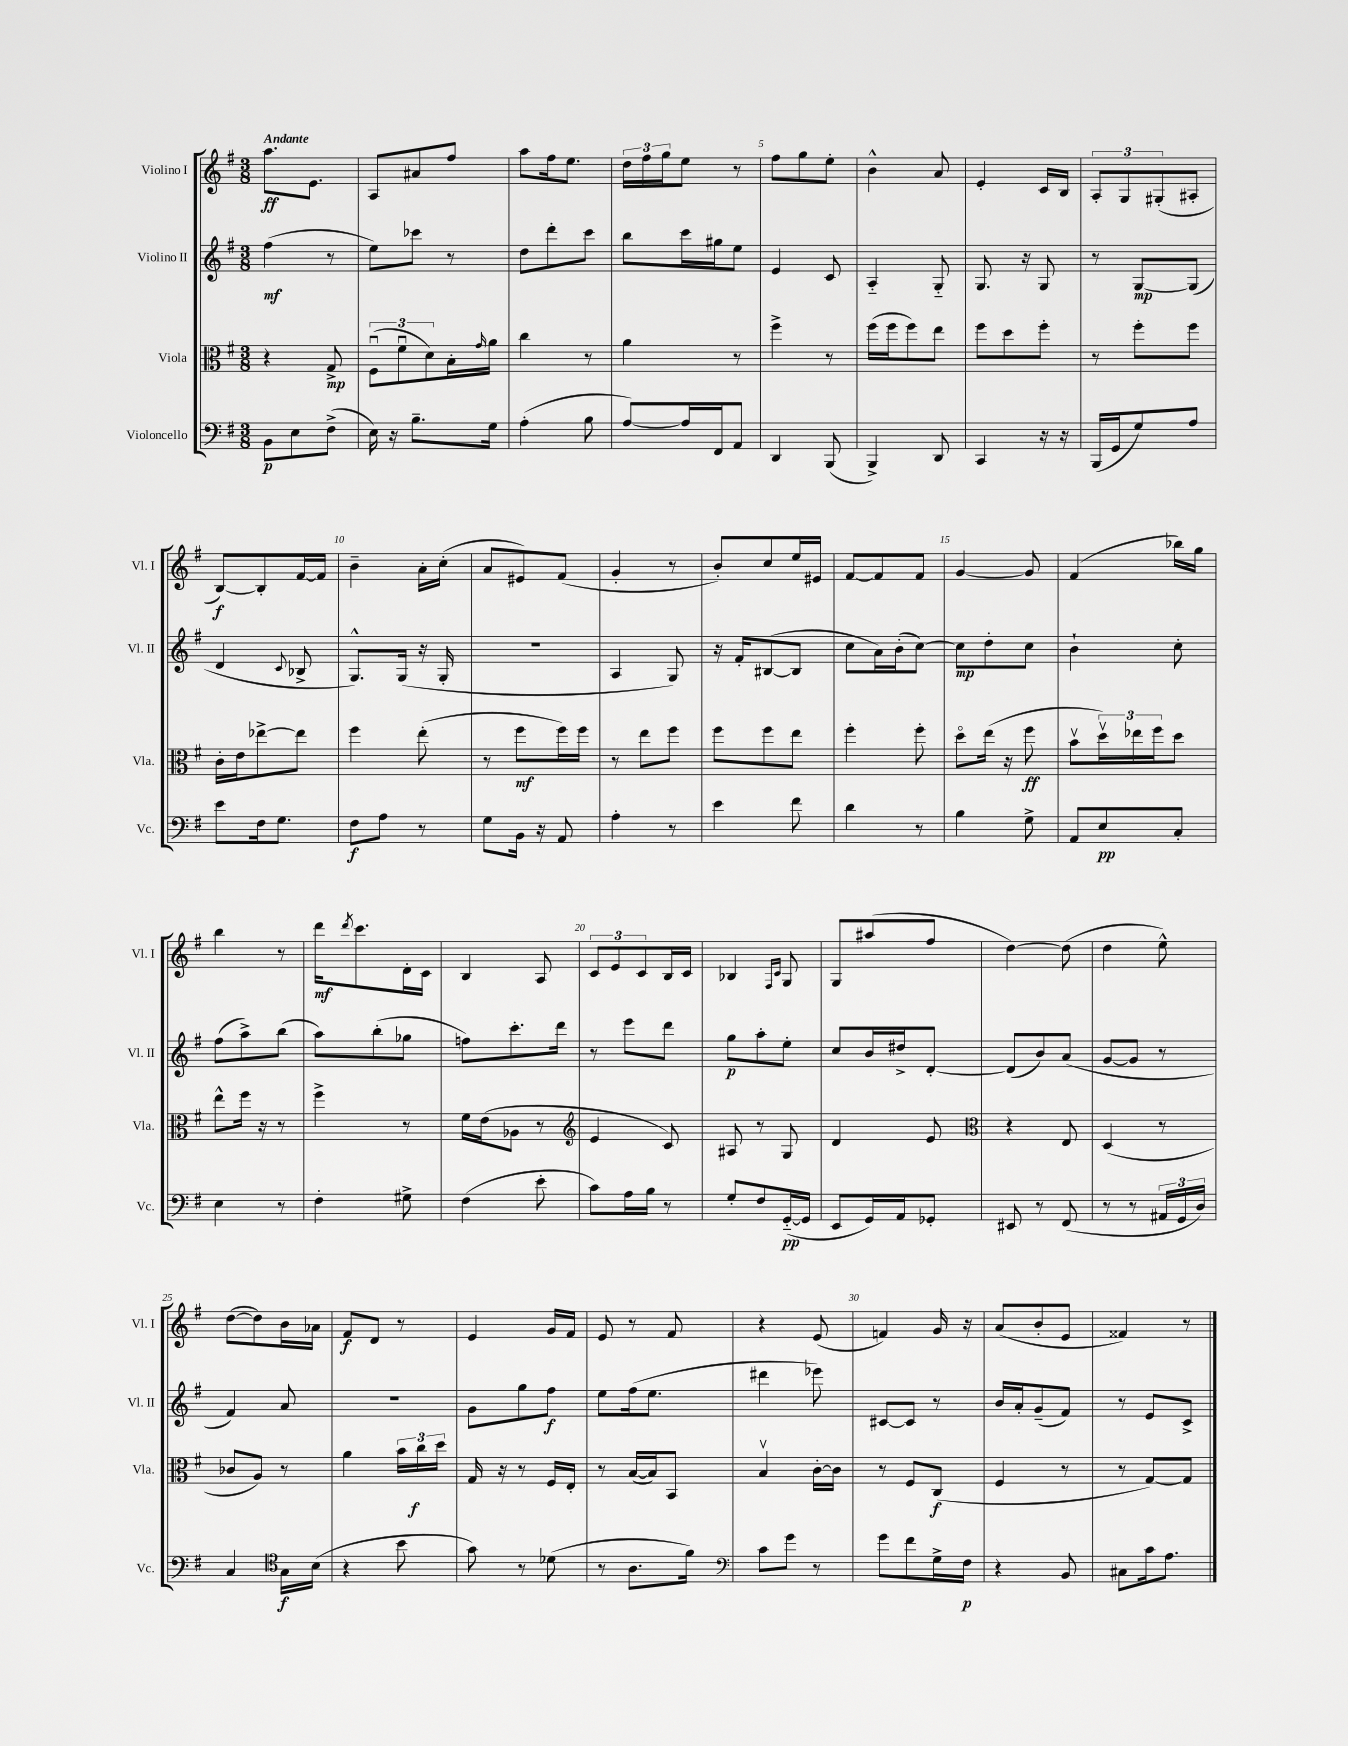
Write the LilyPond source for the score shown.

<<
\new StaffGroup <<
\new Staff = "s0" \with { instrumentName = "Violino I" shortInstrumentName = "Vl. I" } {
    \clef treble \key g \major \numericTimeSignature \time 3/8 \tempo "Andante"
    a''8.\ff e'8. |
    a8 ais'8 fis''8 |
    a''8 fis''16 e''8. |
    \tuplet 3/2 { d''16 fis''16 g''16 } e''8 r8 |
    fis''8 g''8 e''8-. |
    b'4-^ a'8 |
    e'4-. c'16 b16 |
    \tuplet 3/2 { a8-. g8 gis8-.( } ais8-. |
    b8~\f) b8-. fis'16~ fis'16 |
    b'4-- a'16-. c''16-.( |
    a'8 eis'8) fis'8( |
    g'4-. r8 |
    b'8-.) c''8 e''16 eis'16 |
    fis'8~ fis'8 fis'8 |
    g'4~ g'8 |
    fis'4( bes''16) g''16 |
    b''4 r8 |
    d'''16\mf \acciaccatura { d'''8 } c'''8. d'16-. c'16 |
    b4 a8 |
    \tuplet 3/2 { c'8 e'8 c'8 } b16 c'16 |
    bes4 \grace { fis16 c'16 } g8 |
    g8 ais''8( fis''8 |
    d''4~) d''8( |
    d''4 e''8-^) |
    d''8~( d''8) b'16 aes'16 |
    fis'8\f d'8 r8 |
    e'4 g'16 fis'16 |
    e'8 r8 fis'8 |
    r4 e'8( |
    f'4) g'16 r16 |
    a'8( b'8-. e'8 |
    fisis'4) r8 \bar "|." |
}
\new Staff = "s1" \with { instrumentName = "Violino II" shortInstrumentName = "Vl. II" } {
    \clef treble \key g \major \numericTimeSignature \time 3/8
    fis''4\mf( r8 |
    e''8) ces'''8 r8 |
    d''8 d'''8-. c'''8 |
    b''8 c'''16 gis''16 e''8 |
    e'4 c'8 |
    a4-_ g8-_ |
    g8. r16 g8 |
    r8 g8~\mp g8( |
    d'4 \appoggiatura { c'8 } bes8-> |
    g8.-^) g16( r16 g16-. |
    R4. |
    a4 g8) |
    r16 fis'16-. bis8~( bis8 |
    c''8 a'16) b'16-.( c''8~) |
    c''8\mp d''8-. c''8 |
    b'4-! c''8-. |
    fis''8( a''8->) b''8( |
    a''8) b''8-.( ges''8 |
    f''8) c'''8.-. d'''16 |
    r8 e'''8 d'''8 |
    g''8\p a''8-. e''8-. |
    c''8 b'16 dis''16-> d'8~-. |
    d'8( b'8) a'8( |
    g'8~ g'8 r8 |
    fis'4) a'8 |
    R4. |
    g'8 g''8 fis''8\f |
    e''8 fis''16( e''8. |
    dis'''4 ees'''8) |
    cis'8~ cis'8 r8 |
    b'16 a'16-. g'8--( fis'8) |
    r8 e'8 c'8-> \bar "|." |
}
\new Staff = "s2" \with { instrumentName = "Viola" shortInstrumentName = "Vla." } {
    \clef alto \key g \major \numericTimeSignature \time 3/8
    r4 g8->\mp |
    \tuplet 3/2 { fis8\downbow( fis'8\downbow d'8) } b16-. \grace { g'16 } a'16 |
    c''4 r8 |
    a'4 r8 |
    fis''4-> r8 |
    fis''16( fis''16 fis''8) e''8 |
    fis''8 d''8 fis''8-. |
    r8 fis''8-. fis''8 |
    c'16-. e'16 ees''8~-> ees''8 |
    fis''4 e''8-.( |
    r8 fis''8\mf fis''16) fis''16 |
    r8 e''8 fis''8 |
    fis''8 fis''8 e''8 |
    fis''4-. fis''8-. |
    d''8\flageolet e''16( r16 fis''8\ff |
    b'8\upbow \tuplet 3/2 { d''16\upbow) ees''16 fis''16 } d''8 |
    e''8-^ fis''16 r16 r8 |
    fis''4-> r8 |
    fis'16 e'16( aes8 r8 |
    \clef treble e'4 c'8) |
    ais8 r8 g8 |
    d'4 e'8 |
    \clef alto r4 e8 |
    d4( r8 |
    ces'8 a8) r8 |
    a'4 \tuplet 3/2 { b'16 c''16\f d''16 } |
    g16 r16 r8 fis16 e16-. |
    r8 b16~( b16) b,8 |
    b4\upbow c'16~-. c'16 |
    r8 fis8 c8\f( |
    fis4 r8 |
    r8 g8~) g8 \bar "|." |
}
\new Staff = "s3" \with { instrumentName = "Violoncello" shortInstrumentName = "Vc." } {
    \clef bass \key g \major \numericTimeSignature \time 3/8
    b,8\p e8 fis8->( |
    e16) r16 b8.-- g16 |
    a4-.( b8 |
    a8~) a16 fis,16 a,8 |
    d,4 b,,8( |
    b,,4->) d,8 |
    c,4 r16 r16 |
    b,,16( g,16 g8) a8 |
    e'8 fis16 g8. |
    fis8\f a8 r8 |
    g8 b,16 r16 a,8 |
    a4-. r8 |
    e'4 fis'8 |
    d'4 r8 |
    b4 g8-> |
    a,8 e8\pp c8-. |
    e4 r8 |
    fis4-. gis8-> |
    fis4( e'8-. |
    c'8) a16 b16 r8 |
    g8-. fis8 g,16~-_\pp( g,16 |
    e,8 g,16) a,16 ges,8-. |
    eis,8 r8 fis,8( |
    r8 r8 \tuplet 3/2 { ais,16 g,16 d16) } |
    c4 \clef tenor g16\f b16( |
    r4 b'8 |
    g'8) r8 des'8( |
    r8 a8. fis'16) |
    \clef bass c'8 g'8 r8 |
    g'8 fis'8 g16-> fis16\p |
    r4 b,8 |
    cis8 c'16 a8. \bar "|." |
}
>>
>>
\layout { \context { \Score \override BarNumber.break-visibility = ##(#f #t #t) barNumberVisibility = #(every-nth-bar-number-visible 5) } }
